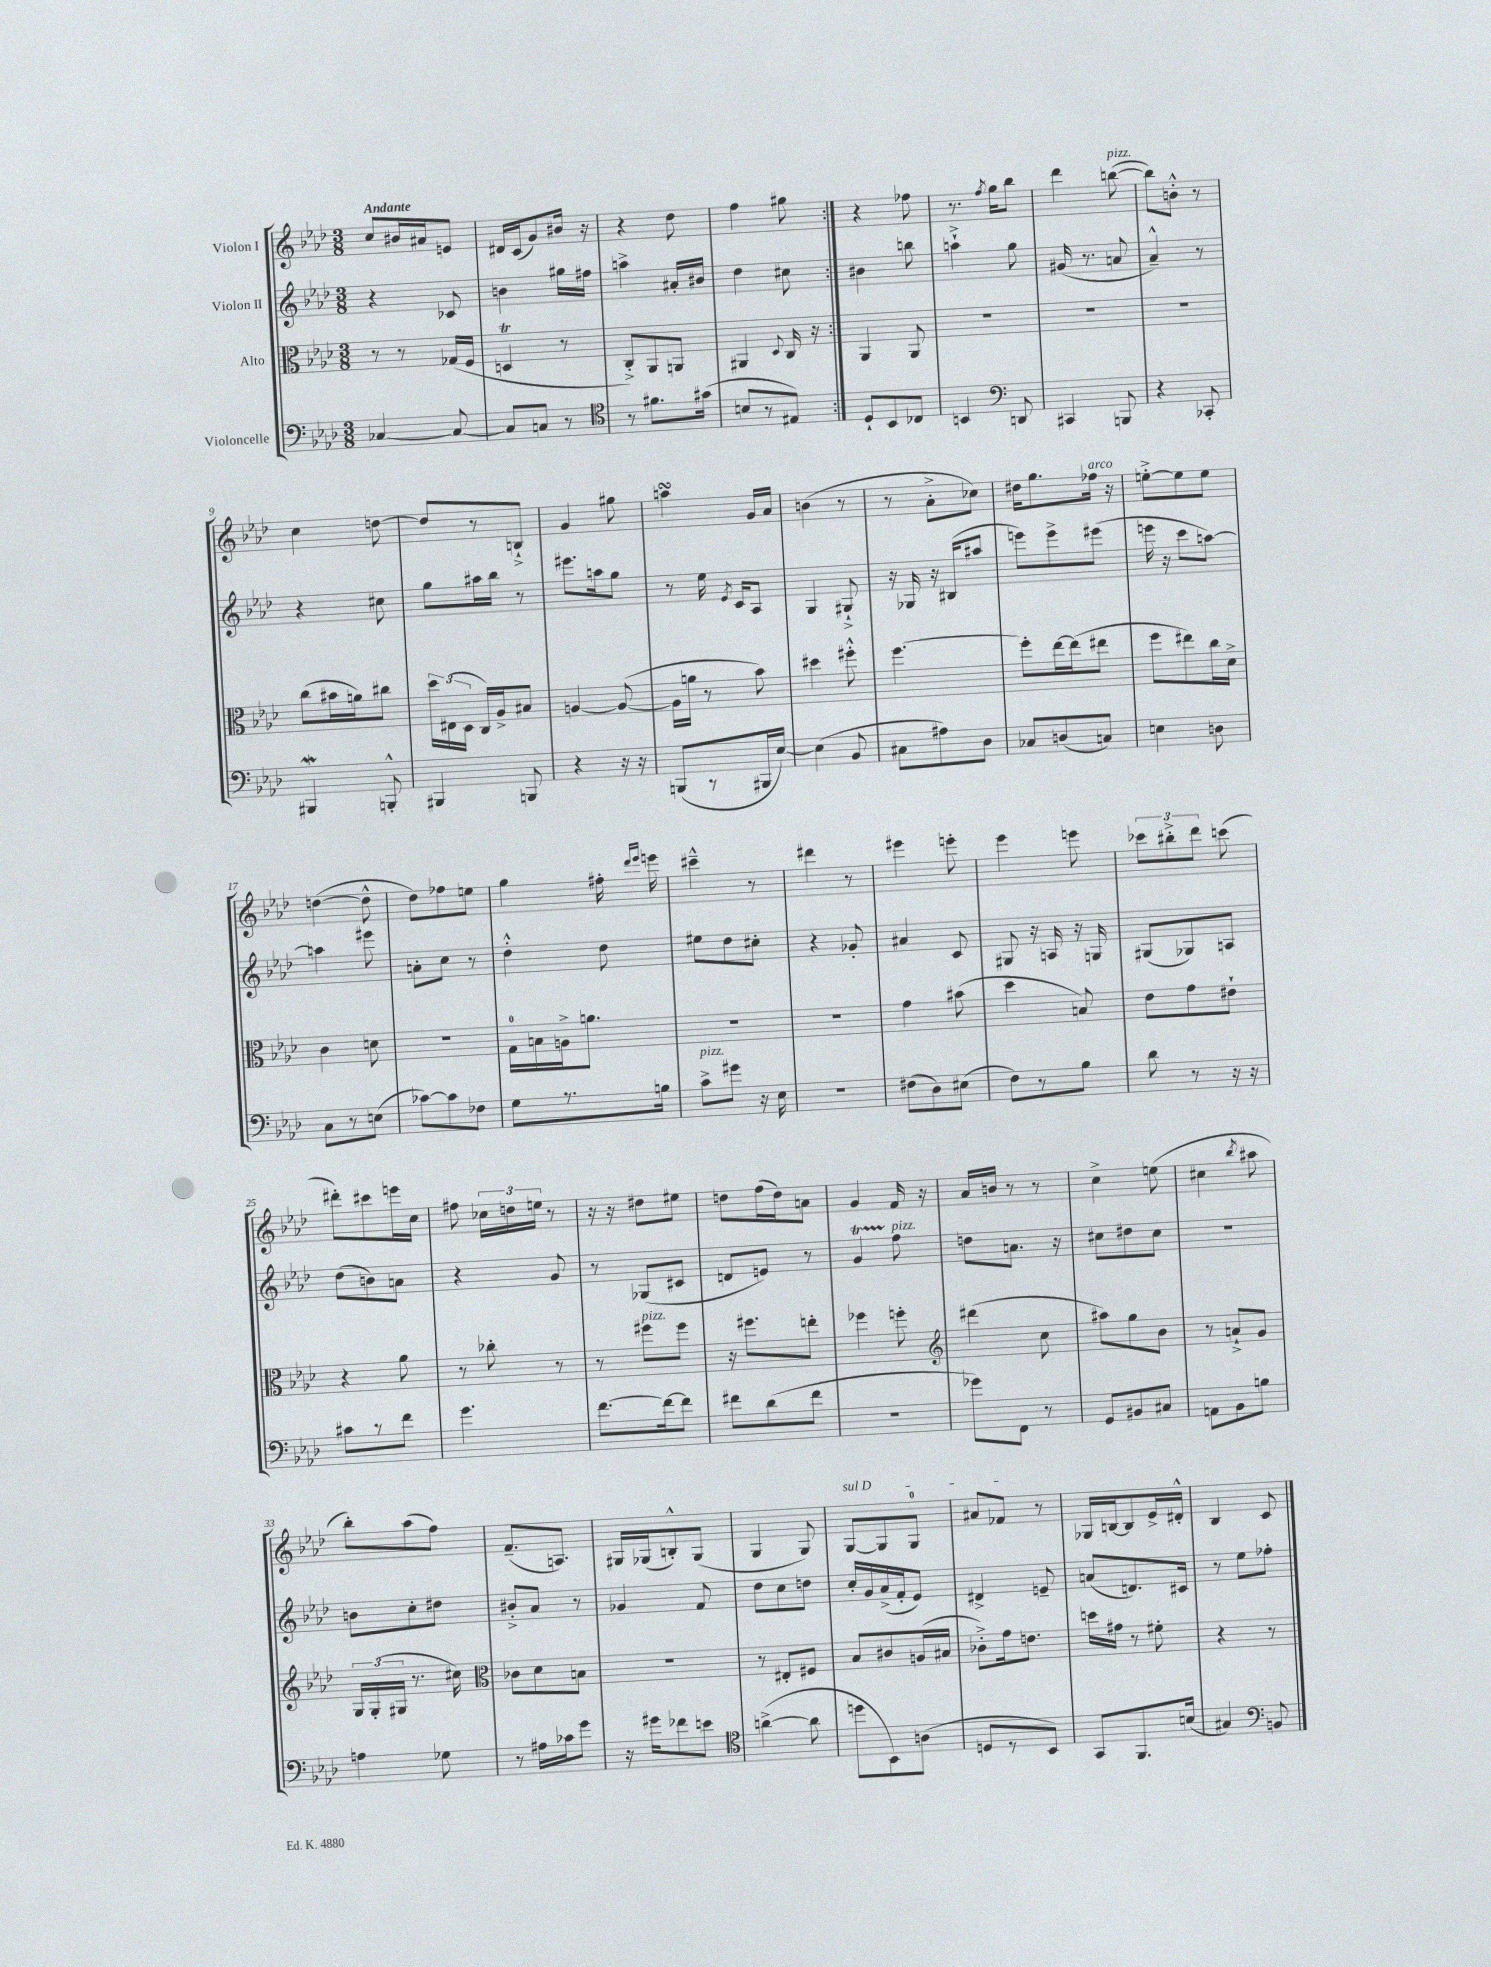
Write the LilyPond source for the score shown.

<<
\new StaffGroup <<
\new Staff = "s0" \with { instrumentName = "Violon I" } {
    \clef treble \key aes \major \numericTimeSignature \time 3/8 \tempo "Andante"
    \autoBeamOff \repeat volta 2 { c''8[ bis'16 ais'16 e'8] |
    dis'16[ c'16( g'8) bis'16] r16 |
    r4 des''8 |
    f''4 gis''8 | }
    r4 fes''8 |
    r8. \acciaccatura { f''8 } g''16[ bes''8] |
    des'''4 b''8~^\markup { \italic "pizz." }( |
    b''8[) b'8]-.-^ r8 |
    c''4 d''8~ |
    d''8[ r8 b8]-!-> |
    g'4 gis''8 |
    a''4\turn g'16[ aes'16] |
    b'4( r8 |
    r8 aes'8[-.-> ces''8]) |
    dis''16[ g''8. fes''16]^\markup { \italic "arco" } r16 |
    e''8[~-.-> e''8 e''8] |
    d''4~( d''8-^ |
    des''8[) fes''8 e''8] |
    g''4 fis''16-. \grace { des'''16[ ees'''16] } e'''16 |
    cis'''4---^ r8 |
    dis'''4 r8 |
    eis'''4 e'''8-. |
    ees'''4 e'''8 |
    \tuplet 3/2 { ces'''8[ bis''8-.-> des'''8] } c'''8( |
    dis'''8[-.) cis'''8 e'''16 c''16] |
    fis''8 \tuplet 3/2 { ces''16[ d''16 e''16] } r8 |
    r16 r16 dis''8[ eis''8] |
    d''8[ f''16( d''16) a'8] |
    g'4 f'16 r16 |
    aes'16[ b'16] r8 r8 |
    c''4-> e''8( |
    cis''4 \acciaccatura { bes''8 } ais''8 |
    bes''8[-.) aes''8( f''8]) |
    f'8.[--( a8.]) |
    gis16[ ges16( b8-.-^) ges8]( |
    g4 g8) |
    \once \override TextSpanner.bound-details.left.text = \markup { \italic "sul D" } g8[~\startTextSpan g8 g8]-0 |
    ais'8[ fes'8]\stopTextSpan r8 |
    ges16[ b16~ b8 ees'16-> dis'16]-.-^ |
    bes4 c'8 \bar "|." |
}
\new Staff = "s1" \with { instrumentName = "Violon II" } {
    \clef treble \key aes \major \numericTimeSignature \time 3/8
    \autoBeamOff \repeat volta 2 { r4 ces'8 |
    b'4 gis''16[ fis''16] |
    a''4-> ais'16[-. bis'16] |
    des''4 cis''8 | }
    bis'4 b''8 |
    a''4-!-> g''8 |
    gis'16( r8. a'8 |
    aes'4---^) r8 |
    r4 cis''8 |
    g''8[ ais''16 bes''16] r8 |
    eis'''8.[ a''16 g''8] |
    r8 ees''16 \acciaccatura { ees'8 } c'16[ aes8] |
    g4 gis8-!-> |
    r16 ges16 r16 bis16[( ais''8] |
    e'''8[) e'''8-> eis'''8]( |
    e'''16 r16 c'''8[ a''8]~) |
    a''4 eis'''8 |
    a'8[-. c''8] r8 |
    des''4-.-^ des''8 |
    eis''8[ des''8 cis''8]-. |
    r4 ges'8-. |
    ais'4 c'8 |
    gis8 r16 a16 r16 g16 |
    gis8[( ges8) a8] |
    des''8[( b'8) a'8] |
    r4 g'8 |
    r8 ges8[( cis'8] |
    d'8[ e'8]) r8 |
    g'4\startTrillSpan f''8\stopTrillSpan^\markup { \italic "pizz." } |
    d''8[ a'8.] r16 |
    cis''8[ dis''8 cis''8] |
    R4. |
    b'8[ c''8-. dis''8] |
    bis'8[-.-> aes'8] r8 |
    ges'4 f'8 |
    des''8[ c''8 d''8] |
    c''16[-. g'16 aes'16->( f'16-. ees'8]) |
    dis'4-> e'8-- |
    a'8[( d'8.) cis'16] |
    r8 ees''8[ fes''8]-. \bar "|." |
}
\new Staff = "s2" \with { instrumentName = "Alto" } {
    \clef alto \key aes \major \numericTimeSignature \time 3/8
    \autoBeamOff \repeat volta 2 { r8 r8 ges16[( f16] |
    d4\trill r8 |
    c8[-.->) aes,8 a,8] |
    ais,4 \appoggiatura { des8 } c16 r16 | }
    aes,4 aes,8 |
    R4. |
    R4. |
    R4. |
    c''8[( bis'16 a'16) cis''8] |
    \tuplet 3/2 { des''16[ eis16( des16] } c16[) aes16-> bis8] |
    a4~ a8~( |
    a16[ a'16] r8 bes'8) |
    dis''4 fis''8-.-^ |
    f''4.~ |
    f''8[-. ees''16~ ees''16( eis''8] |
    f''8[ eis''8) c''16 des'16]-> |
    c'4 d'8 |
    R4. |
    g16[-0 b16 a16-> a'8.] |
    R4. |
    R4. |
    g'4 bis'8( |
    des''4 b8) |
    ees'8[ g'8 eis'8]-! |
    r4 aes'8 |
    r8 ces''8-. r8 |
    r8 fis''8[^\markup { \italic "pizz." } fis''8] |
    r16 fis''8.[ e''8]-. |
    fes''4 f''8-. |
    \clef treble dis'''4( c''8 |
    ais''8[) g''8 bes'8] |
    r8 a'8[-!-> g'8] |
    \tuplet 3/2 { g16[ g16-.( gis16] } r8. cis''16) |
    \clef alto ces'8[ des'8 b8] |
    r4. |
    r8 eis8[-. fis8] |
    bes8[ cis'8 a16( bis16] |
    ces'8[-.->) g'16 e'8.] |
    d''16[ gis'16] r8 fis'8-. |
    r4 r8 \bar "|." |
}
\new Staff = "s3" \with { instrumentName = "Violoncelle" } {
    \clef bass \key aes \major \numericTimeSignature \time 3/8
    \autoBeamOff \repeat volta 2 { ces4~ ces8~ |
    ces8[ c8] r8 |
    \clef tenor r8 fis'8.[ gis'16]( |
    b8[ r8 eis8]) | }
    des8[-! bes,8 ces8] |
    b,4 \clef bass d,8 |
    cis,4 b,,8 |
    r4 ces,8-. |
    bis,,4\mordent b,,8-.-^ |
    bis,,4 b,,8 |
    r4 r16 r16 |
    b,,8[( r8 bis,,16 ees16]~) |
    ees4( bes,8 |
    cis8[ ais8) des8] |
    ces8[ d8( c8]) |
    e4 d8 |
    c8[ r8 e8]( |
    ces'8[~) ces'8 fes8] |
    g8[ r8. b16] |
    c'8[->^\markup { \italic "pizz." } gis'8] r16 ees16 |
    R4. |
    fis8[( des8) eis8]( |
    f8[) r8 bes8] |
    des'8 r8 r16 r16 |
    cis'8[ r8 f'8] |
    g'4. |
    f'8.[~ f'16~ f'8] |
    fis'8[ des'8( fis'8] |
    R4. |
    ges'8[) f,8] r8 |
    g,8[ bis,8 cis8] |
    a,8[ bes,8 b8] |
    a4 ges8 |
    r8 ais16[ ces'16 g'8] |
    r16 gis'16[ fes'8 e'8] |
    \clef tenor a'4~->( a'8 |
    d''8[ bes,8) a8]( |
    d8[ r8 bes,8]) |
    g,8[ f,8. b16]( |
    gis4) \clef bass b,8 \bar "|." |
}
>>
>>
